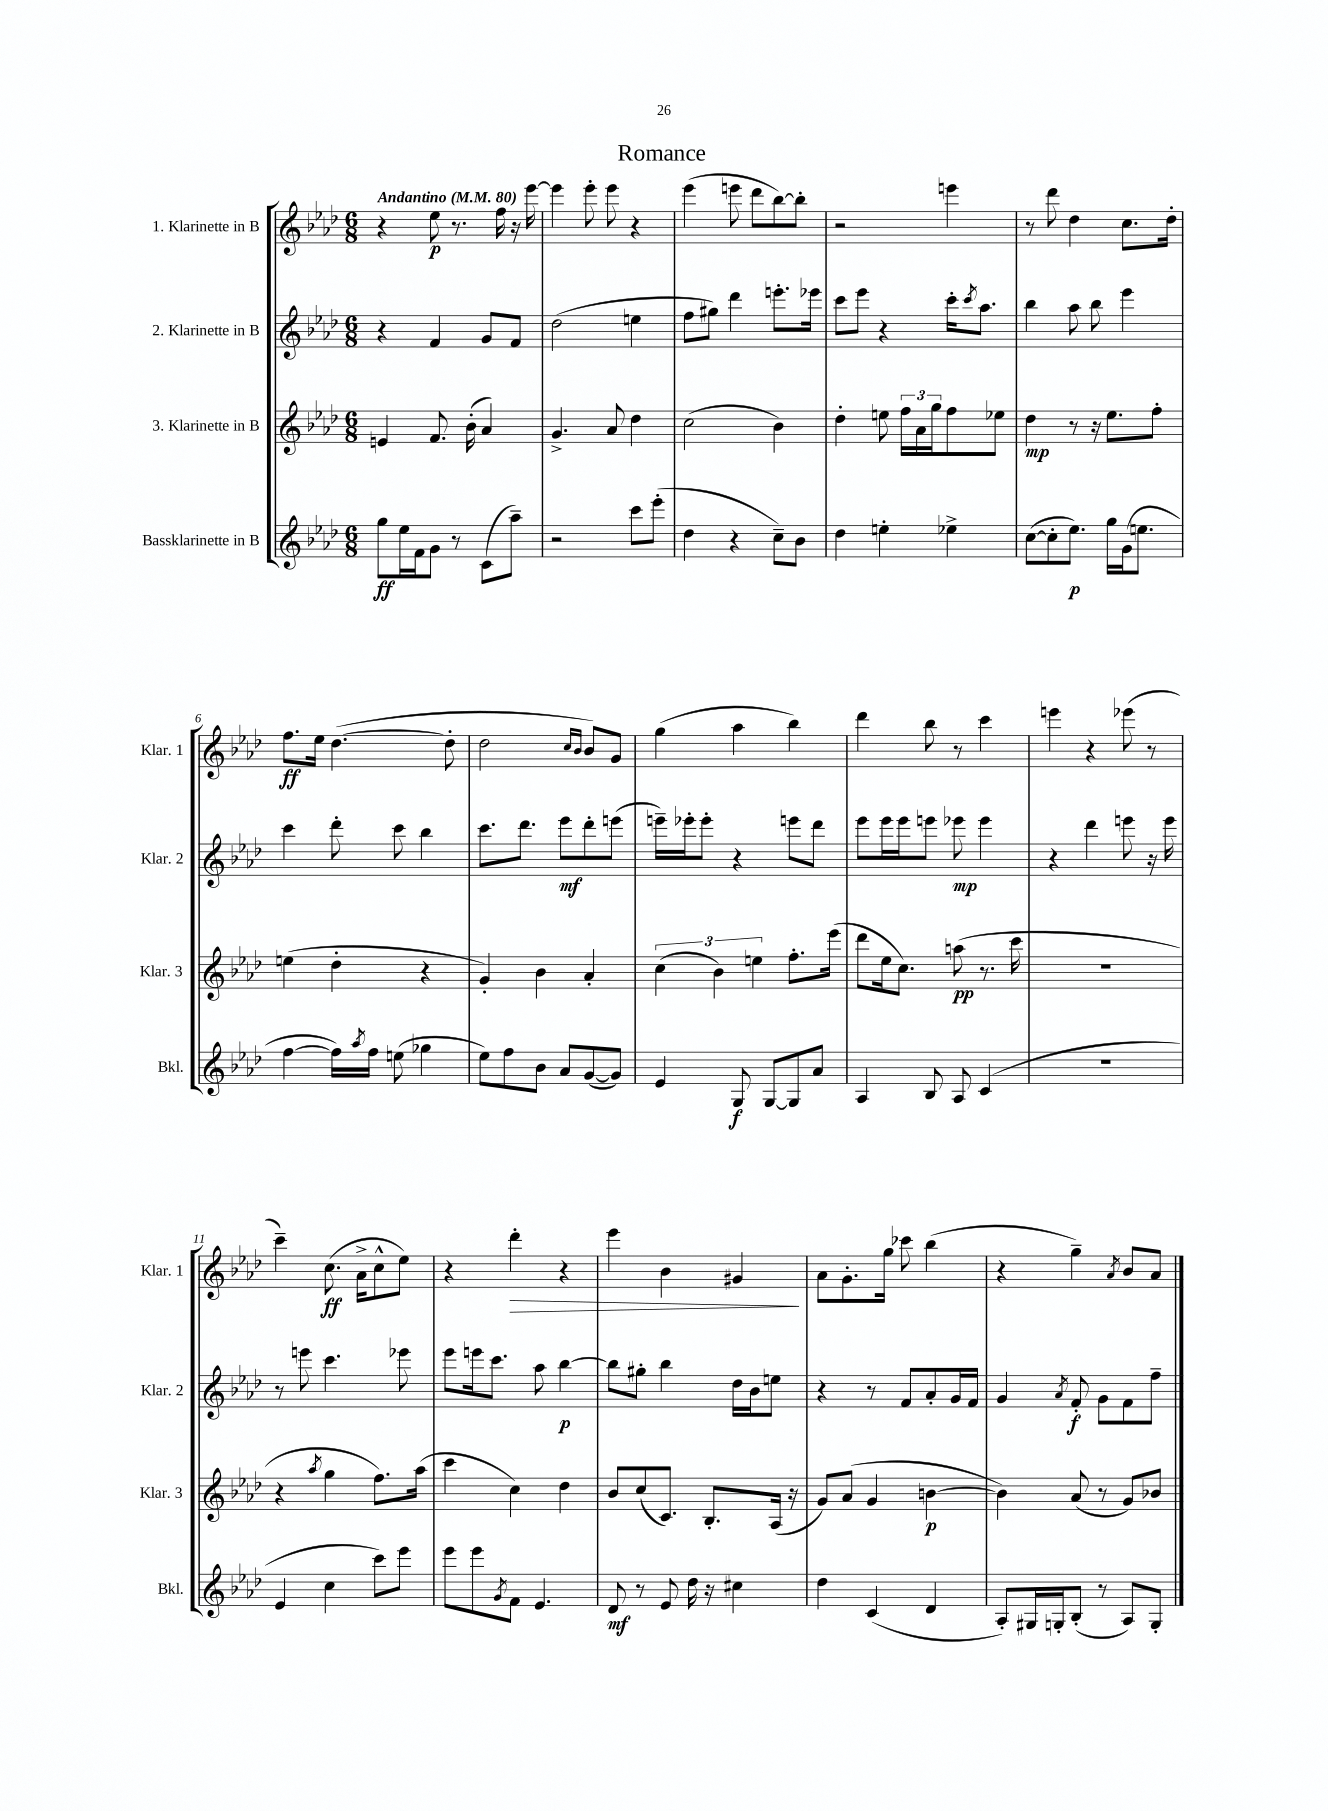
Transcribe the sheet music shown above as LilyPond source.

\header { title = "Romance" }
<<
\new StaffGroup <<
\new Staff = "s0" \with { instrumentName = "1. Klarinette in B" shortInstrumentName = "Klar. 1" } {
    \clef treble \key aes \major \numericTimeSignature \time 6/8 \tempo "Andantino" 4 = 80
    r4 ees''8\p r8. f''16 r16 ees'''16~ |
    ees'''4 ees'''8-. ees'''8 r4 |
    ees'''4( e'''8 des'''8 bes''8~) bes''8-. |
    r2 e'''4 |
    r8 des'''8 des''4 c''8. des''16-. |
    f''8.\ff ees''16 des''4.~( des''8-. |
    des''2 \grace { c''16 bes'16 } bes'8) g'8 |
    g''4( aes''4 bes''4) |
    des'''4 bes''8 r8 c'''4 |
    e'''4 r4 ees'''8( r8 |
    c'''4--) c''8.\ff( aes'16-> c''8-^ ees''8) |
    r4 des'''4-.\> r4 |
    ees'''4 bes'4 gis'4\! |
    aes'8 g'8.-. g''16 ces'''8 bes''4( |
    r4 g''4--) \acciaccatura { aes'8 } bes'8 aes'8 \bar "|." |
}
\new Staff = "s1" \with { instrumentName = "2. Klarinette in B" shortInstrumentName = "Klar. 2" } {
    \clef treble \key aes \major \numericTimeSignature \time 6/8
    r4 f'4 g'8 f'8 |
    des''2( e''4 |
    f''8 gis''8) des'''4 e'''8.-. ees'''16 |
    c'''8 ees'''8 r4 c'''16-. \acciaccatura { c'''8 } aes''8. |
    bes''4 aes''8 bes''8 ees'''4 |
    c'''4 des'''8-. c'''8 bes''4 |
    c'''8. des'''8. ees'''8\mf des'''8-. e'''8( |
    e'''16--) ees'''16-. ees'''8-. r4 e'''8 des'''8 |
    ees'''8 ees'''16 ees'''16 e'''8 ees'''8\mp ees'''4 |
    r4 des'''4 e'''8 r16 e'''16 |
    r8 e'''8 c'''4. ees'''8 |
    ees'''8 e'''16 c'''8. aes''8 bes''4~\p |
    bes''8 gis''8-. bes''4 des''16 bes'16 e''8 |
    r4 r8 f'8 aes'8-. g'16 f'16 |
    g'4 \acciaccatura { aes'8 } f'8-.\f g'8 f'8 f''8-- \bar "|." |
}
\new Staff = "s2" \with { instrumentName = "3. Klarinette in B" shortInstrumentName = "Klar. 3" } {
    \clef treble \key aes \major \numericTimeSignature \time 6/8
    e'4 f'8. bes'16-.( aes'4) |
    g'4.-> aes'8 des''4 |
    c''2( bes'4) |
    des''4-. e''8 \tuplet 3/2 { f''16 aes'16 g''16 } f''8 ees''8 |
    des''4\mp r8 r16 ees''8. f''8-. |
    e''4( des''4-. r4 |
    g'4-.) bes'4 aes'4-. |
    \tuplet 3/2 { c''4( bes'4) e''4 } f''8.-. ees'''16( |
    des'''8 ees''16 c''8.) a''8\pp( r8. c'''16 |
    R2. |
    r4 \acciaccatura { aes''8 } g''4 f''8.) aes''16( |
    c'''4 c''4) des''4 |
    bes'8 c''8( c'8.) bes8.-. aes16( r16 |
    g'8) aes'8( g'4 b'4~\p |
    b'4) aes'8( r8 g'8) bes'8 \bar "|." |
}
\new Staff = "s3" \with { instrumentName = "Bassklarinette in B" shortInstrumentName = "Bkl." } {
    \clef treble \key aes \major \numericTimeSignature \time 6/8
    g''8\ff ees''16 f'16 g'8 r8 c'8( aes''8--) |
    r2 c'''8 ees'''8-.( |
    des''4 r4 c''8--) bes'8 |
    des''4 e''4-. ees''4-> |
    c''8~( c''8-. ees''8.\p) g''16 g'16( e''8. |
    f''4~ f''16) \acciaccatura { aes''8 } f''16 e''8( ges''4 |
    ees''8) f''8 bes'8 aes'8 g'8~( g'8) |
    ees'4 g8\f g8~ g8 aes'8 |
    aes4 bes8 aes8 c'4( |
    R2. |
    ees'4 c''4 c'''8) ees'''8 |
    ees'''8 ees'''8 \acciaccatura { g'8 } f'8 ees'4. |
    des'8\mf r8 ees'8 des''16 r16 cis''4 |
    des''4 c'4( des'4 |
    aes8-.) gis16 g16-. bes8-.( r8 aes8) g8-. \bar "|." |
}
>>
>>
